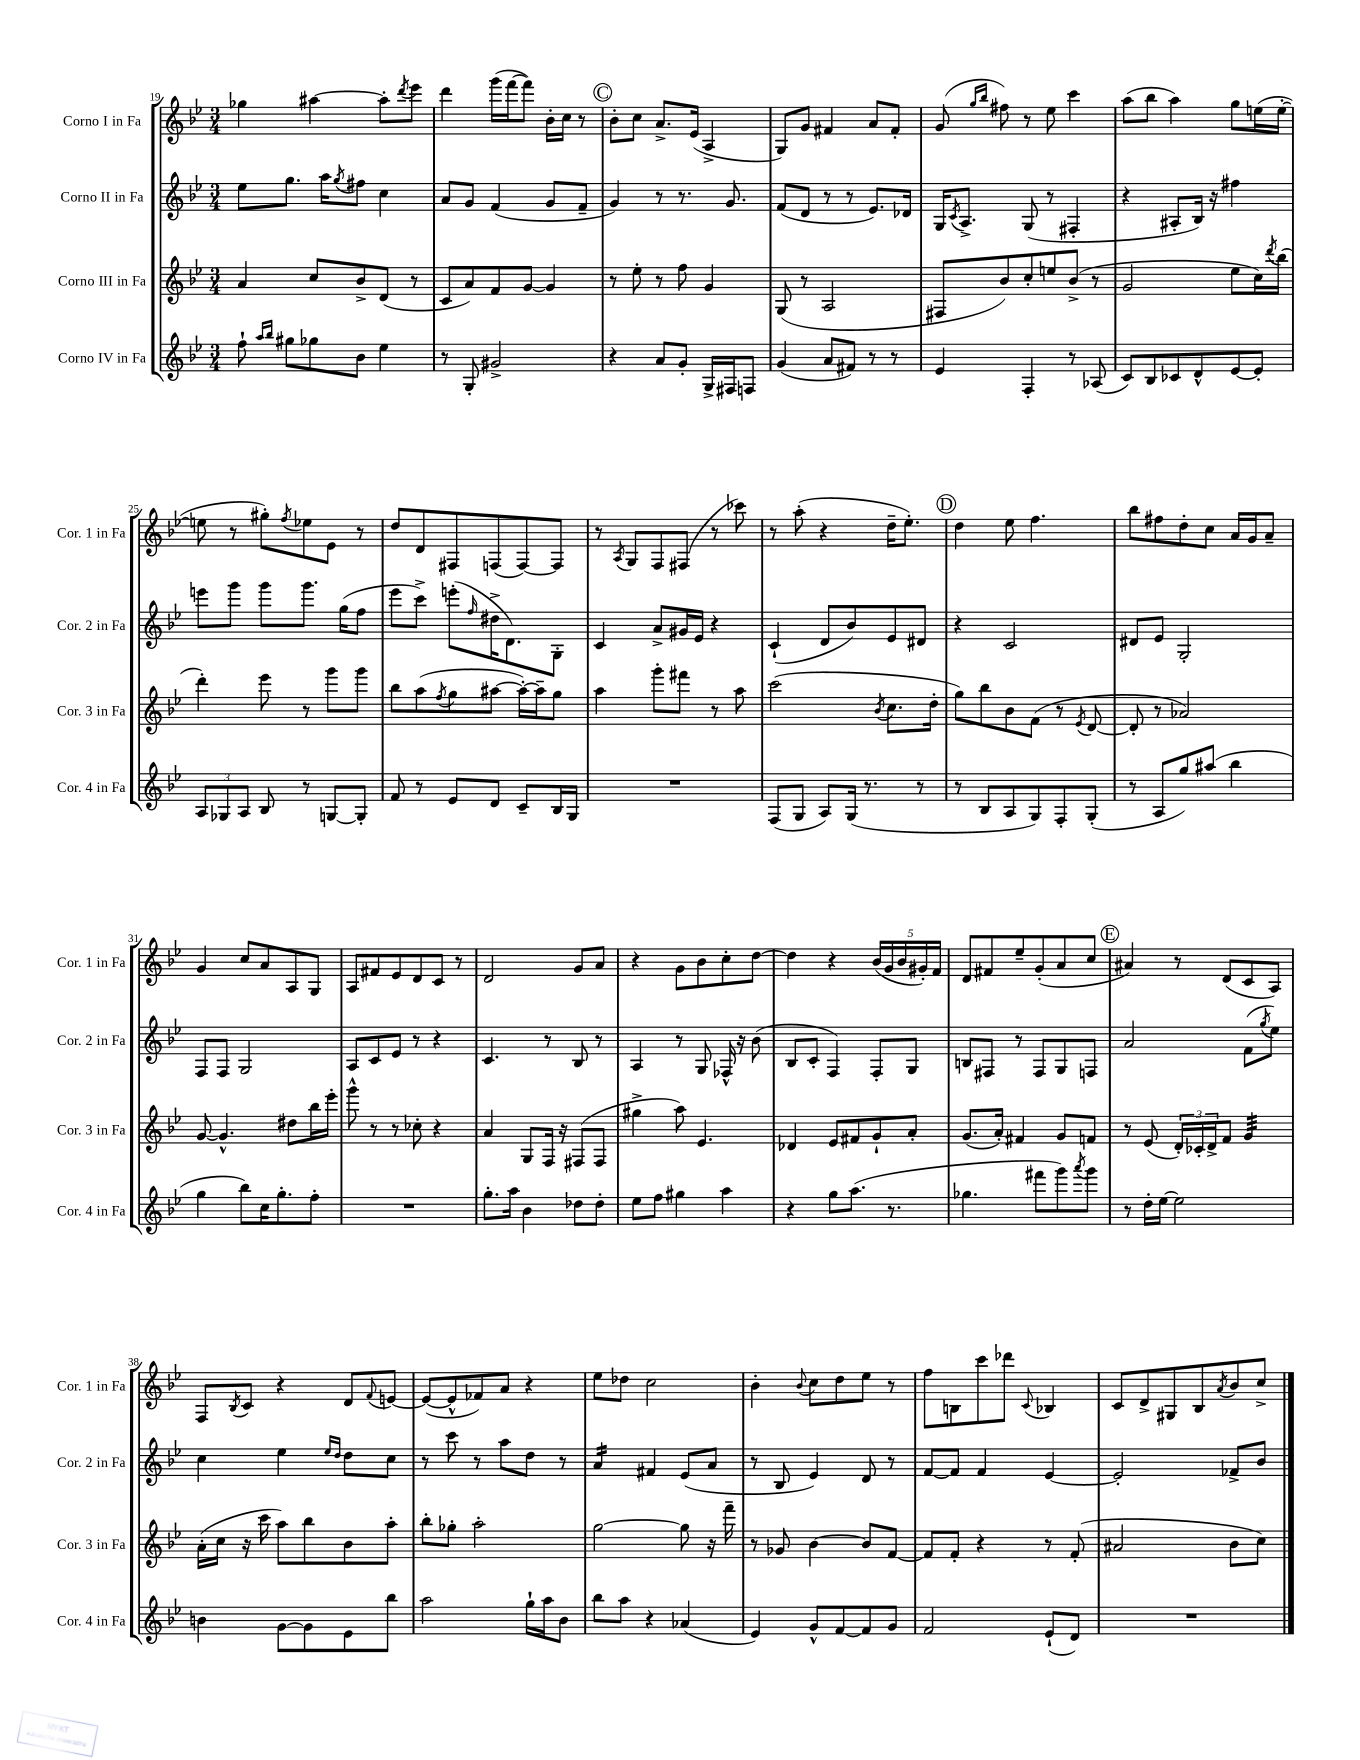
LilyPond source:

<<
\new StaffGroup <<
\new Staff = "s0" \with { instrumentName = "Corno I in Fa" shortInstrumentName = "Cor. 1 in Fa" } {
    \clef treble \key bes \major \numericTimeSignature \time 3/4
    ges''4 ais''4~ ais''8-. \acciaccatura { d'''8 } ees'''8 |
    d'''4 g'''16( f'''16~ f'''8) bes'16-. c''16 r8 |
    \mark \markup { \circle "C" } bes'8-. c''8 a'8.-> ees'16( a4-> |
    g8) g'8 fis'4 a'8 fis'8-. |
    g'8( \grace { g''16 bes''16 } fis''8) r8 ees''8 c'''4 |
    a''8( bes''8 a''4) g''8 e''16( e''16~-. |
    e''8 r8 gis''8-.) \acciaccatura { f''8 } ees''8 ees'8 r8 |
    d''8 d'8 fis8 f8( f8~) f8 |
    r8 \acciaccatura { a8 } g8 f8 fis8( r8 ces'''8) |
    r8 a''8-.( r4 d''16-- ees''8.-.) |
    \mark \markup { \circle "D" } d''4 ees''8 f''4. |
    bes''8 fis''8 d''8-. c''8 a'16 g'16 a'8-- |
    g'4 c''8 a'8 a8 g8 |
    a8 fis'8 ees'8 d'8 c'8 r8 |
    d'2 g'8 a'8 |
    r4 g'8 bes'8 c''8-. d''8~ |
    d''4 r4 \tuplet 5/4 { bes'16( g'16 bes'16 gis'16-.) f'16 } |
    d'8 fis'8 ees''8-- g'8-.( a'8 c''8 |
    \mark \markup { \circle "E" } ais'4) r8 d'8( c'8 a8) |
    f8 \acciaccatura { bes8 } c'8 r4 d'8 \appoggiatura { f'8 } e'8~ |
    e'8~( e'8-^ fes'8) a'8 r4 |
    ees''8 des''8 c''2 |
    bes'4-. \appoggiatura { bes'8 } c''8 d''8 ees''8 r8 |
    f''8 b8 c'''8 des'''8 \appoggiatura { c'8 } bes4 |
    c'8 d'8-> gis8 bes8 \acciaccatura { a'8 } bes'8 c''8-> \bar "|." |
}
\new Staff = "s1" \with { instrumentName = "Corno II in Fa" shortInstrumentName = "Cor. 2 in Fa" } {
    \clef treble \key bes \major \numericTimeSignature \time 3/4
    ees''8 g''8. a''16 \acciaccatura { g''8 } fis''8 c''4 |
    a'8 g'8 f'4( g'8 f'8-- |
    \mark \markup { \circle "C" } g'4) r8 r8. g'8. |
    f'8( d'8 r8 r8 ees'8.) des'16 |
    g16 \acciaccatura { c'8 } a8.-> g8( r8 fis4-. |
    r4 ais8-. bes16) r16 fis''4 |
    e'''8 g'''8 g'''8 g'''8. g''16( f''8 |
    ees'''8 c'''8->) e'''8-.( \grace { f''16 } dis''16-> d'8.) g8-. |
    c'4 a'8-> gis'16 ees'16 r4 |
    c'4-!( d'8 bes'8) ees'8 dis'8 |
    \mark \markup { \circle "D" } r4 c'2 |
    dis'8 ees'8 g2-. |
    f8 f8 g2 |
    a8 c'8 ees'8 r8 r4 |
    c'4. r8 bes8 r8 |
    a4 r8 g8 fes16-^ r16 bes'8( |
    bes8 c'8-. f4) f8-. g8 |
    b8 fis8 r8 fis8 g8 f8 |
    \mark \markup { \circle "E" } a'2 f'8( \acciaccatura { g''8 } ees''8) |
    c''4 ees''4 \grace { ees''16 d''16 } d''8 c''8 |
    r8 c'''8 r8 a''8 d''8 r8 |
    a'4:16 fis'4 ees'8( a'8 |
    r8 bes8 ees'4) d'8 r8 |
    f'8~ f'8 f'4 ees'4~ |
    ees'2-. fes'8-> bes'8 \bar "|." |
}
\new Staff = "s2" \with { instrumentName = "Corno III in Fa" shortInstrumentName = "Cor. 3 in Fa" } {
    \clef treble \key bes \major \numericTimeSignature \time 3/4
    a'4 c''8 bes'8-> d'8( r8 |
    c'8 a'8) f'8 g'8~ g'4 |
    \mark \markup { \circle "C" } r8 ees''8-. r8 f''8 g'4 |
    g8( r8 a2 |
    fis8 bes'8) c''8-. e''8 bes'8->( r8 |
    g'2 ees''8 c''16) \acciaccatura { d'''8 } bes''16( |
    d'''4-.) ees'''8 r8 g'''8 g'''8 |
    bes''8 a''8( \acciaccatura { f''8 } g''8 ais''8~ ais''16~-.) ais''16-- g''8 |
    a''4 g'''8-. fis'''8 r8 a''8 |
    c'''2( \acciaccatura { bes'8 } c''8. d''16-. |
    \mark \markup { \circle "D" } g''8) bes''8 bes'8 f'8( r8 \acciaccatura { ees'8 } d'8~ |
    d'8-. r8 aes'2) |
    g'8~ g'4.-^ dis''8 bes''16 ees'''16-. |
    g'''8-^ r8 r8 ces''8-. r4 |
    a'4 g8 f16 r16 fis8( fis8 |
    gis''4-> a''8) ees'4. |
    des'4 ees'8 fis'8 g'8-! a'8-. |
    g'8.( a'16-.) fis'4 g'8 f'8 |
    \mark \markup { \circle "E" } r8 ees'8( \tuplet 3/2 { d'16-.) ces'16-. d'16-> } f'8 g'4:32 |
    a'16-.( c''16 r16 c'''16 a''8) bes''8 bes'8 a''8-. |
    bes''8-. ges''8-. a''2-. |
    g''2~ g''8 r16 f'''16-- |
    r8 ges'8 bes'4~ bes'8 f'8~ |
    f'8 f'8-. r4 r8 f'8-.( |
    ais'2 bes'8 c''8) \bar "|." |
}
\new Staff = "s3" \with { instrumentName = "Corno IV in Fa" shortInstrumentName = "Cor. 4 in Fa" } {
    \clef treble \key bes \major \numericTimeSignature \time 3/4
    f''8-! \grace { a''16 bes''16 } gis''8 ges''8 bes'8 ees''4 |
    r8 g8-. gis'2-> |
    \mark \markup { \circle "C" } r4 a'8 g'8-. g16-> fis16 f8 |
    g'4( a'8 fis'8) r8 r8 |
    ees'4 f4-. r8 aes8( |
    c'8) bes8 ces'8 d'8-^ ees'8~ ees'8-. |
    \tuplet 3/2 { a8 ges8 a8 } bes8 r8 g8~ g8-. |
    f'8 r8 ees'8 d'8 c'8-- bes16 g16 |
    R2. |
    f8( g8 a8) g16( r8. r8 |
    \mark \markup { \circle "D" } r8 bes8 a8 g8) f8-. g8-.( |
    r8 a8 g''8) ais''8( bes''4 |
    g''4 bes''8) c''16 g''8.-. f''8-. |
    R2. |
    g''8.-. a''16 bes'4 des''8 des''8-. |
    ees''8 f''8 gis''4 a''4 |
    r4 g''8 a''8.( r8. |
    ges''4. fis'''8 g'''8) \acciaccatura { a'''8 } g'''8 |
    \mark \markup { \circle "E" } r8 d''16-. ees''16~ ees''2 |
    b'4 g'8~ g'8 ees'8 bes''8 |
    a''2 g''16-! a''16 bes'8 |
    bes''8 a''8 r4 aes'4( |
    ees'4) g'8-^ f'8~ f'8 g'8 |
    f'2 ees'8-!( d'8) |
    R2. \bar "|." |
}
>>
>>
\layout { \context { \Score currentBarNumber = #19 } }
